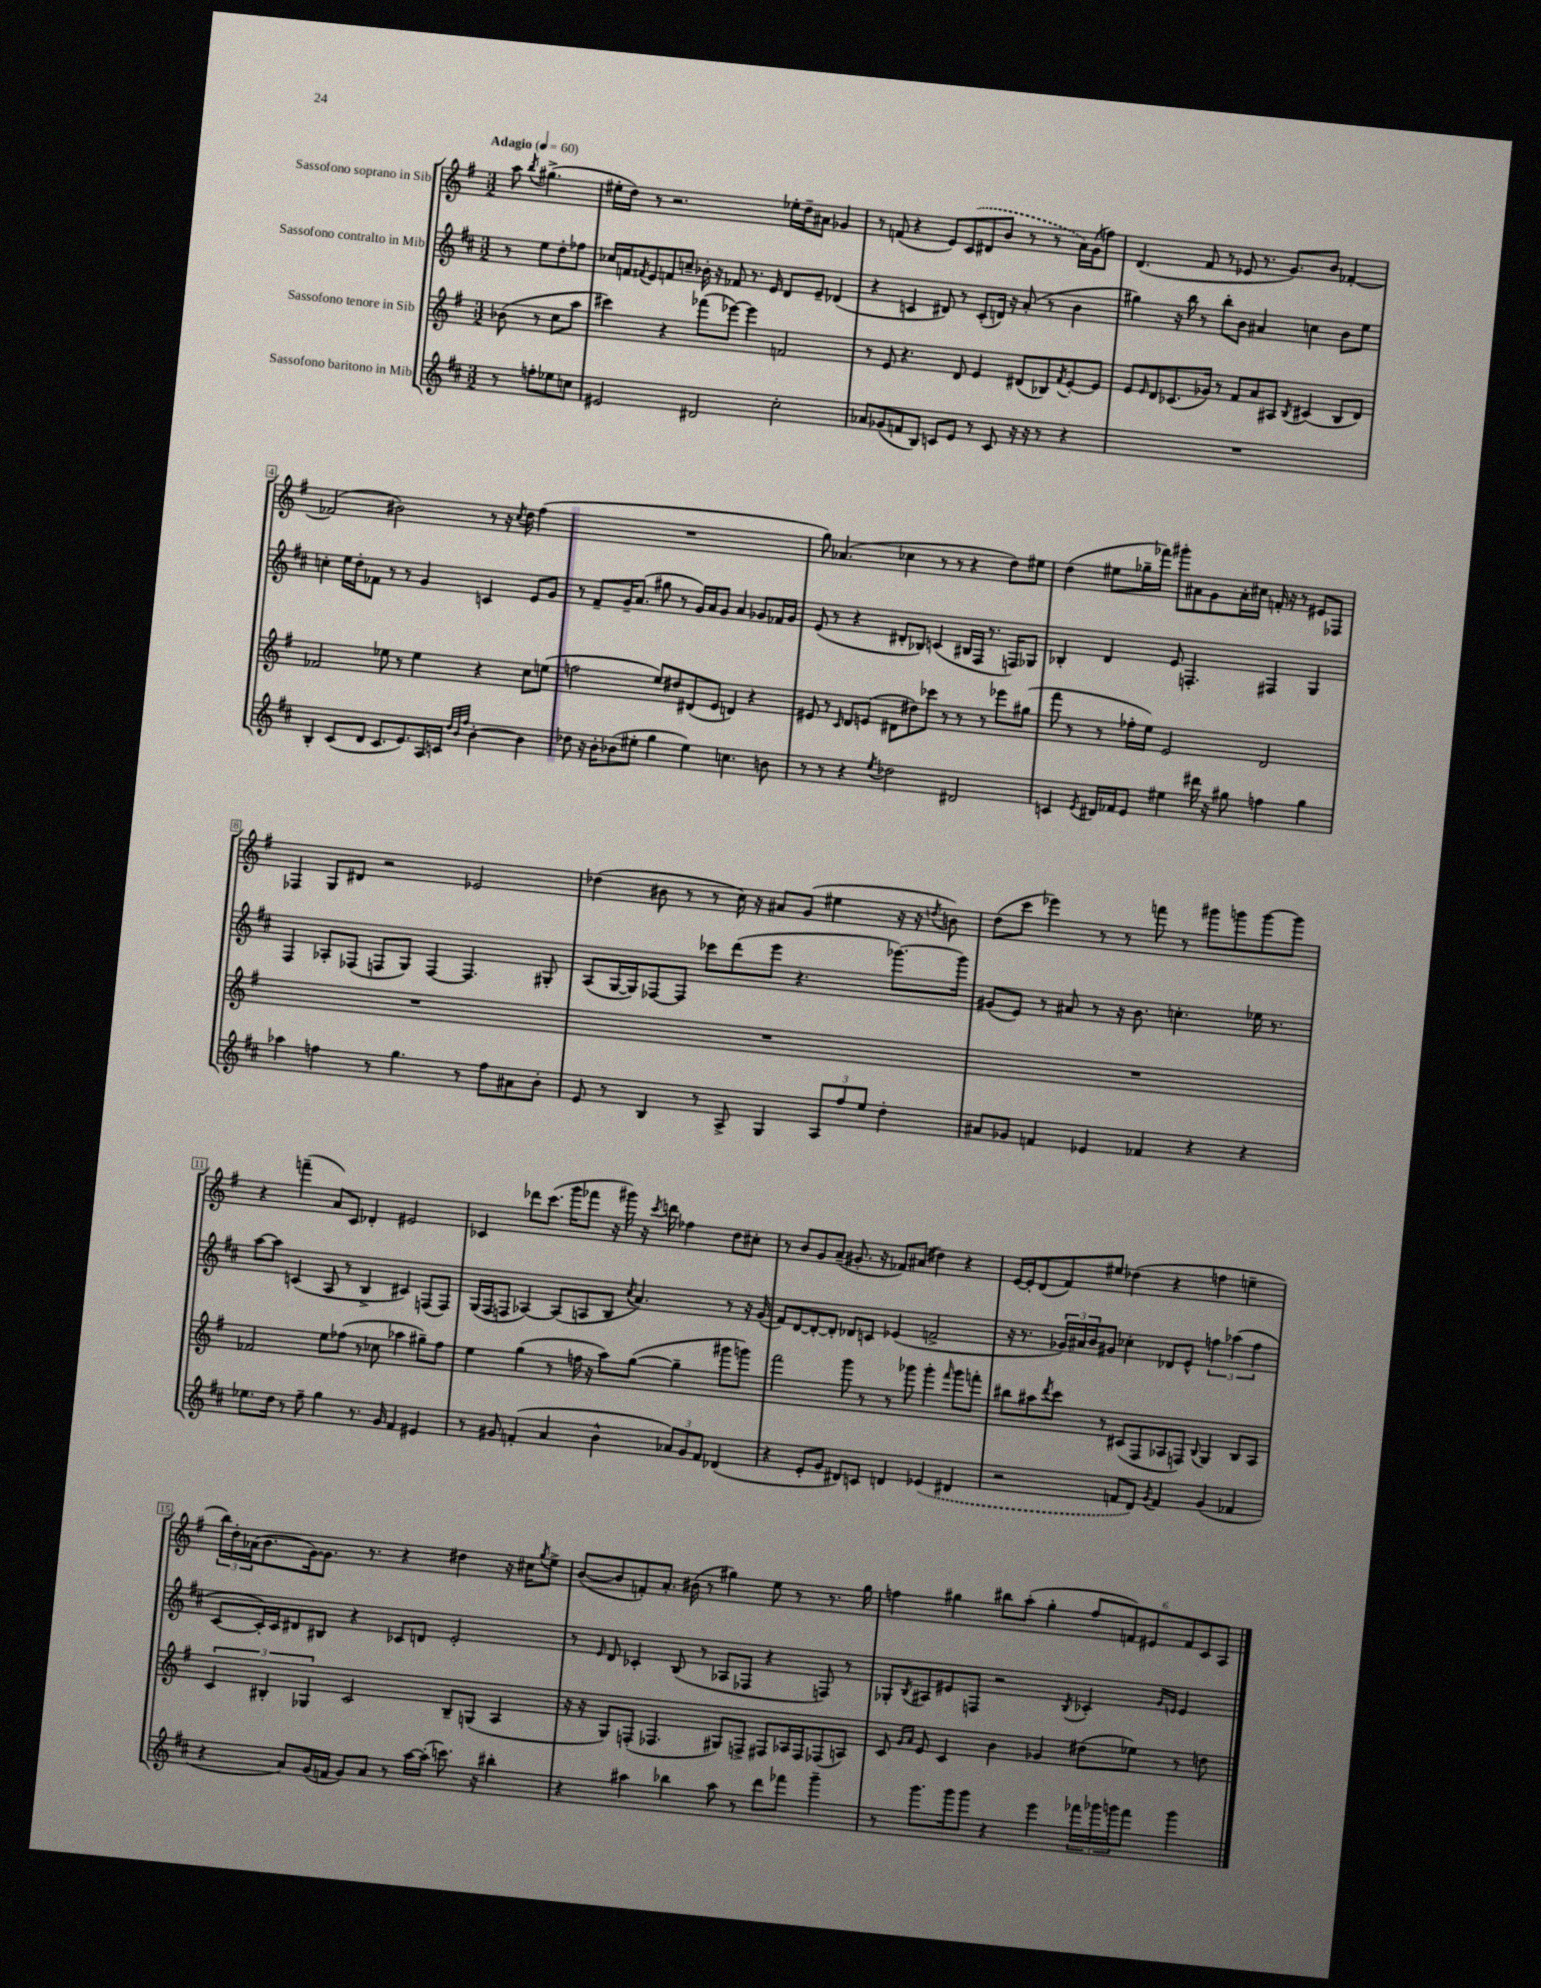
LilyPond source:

<<
\new StaffGroup <<
\new Staff = "s0" \with { instrumentName = "Sassofono soprano in Sib" } {
    \clef treble \key g \major \numericTimeSignature \time 3/2 \partial 2 \tempo "Adagio" 4 = 60
    a''8 \acciaccatura { b''8 } gis''4.->( |
    eis''16-. d''16) r8 r2. ees''16-. d''16-- ais'8 ges'4 |
    r8 f'8( r4 e'8) \once \slurDashed c'8( dis'8 b'8 r8 r8 a'16) g'16( f''8) |
    d'4.( fis'8 r8 ees'8 r8. g'8.) b'8 fes'4~-. |
    fes'2( bis'2) r8 r16 \acciaccatura { c''8 } d''16 fis''4( |
    R1. |
    g''8) aes'4.( ces''4 r8 r8 r4 d''8) eis''8 |
    d''4( eis''8 ges''16-- fes'''16) gis'''8-. ais'8 g'8 ais'16-. cis''16 f'16-. r16 r8 eis'8 fes8 |
    fes4 g8 dis'8 r2 ees'2 |
    des''4( bis'8 r8 r8 c''16) r16 ais'8 g'8( eis''4 r16 r16 \acciaccatura { d''8 } b'8) |
    d''8( c'''8 ees'''4) r8 r8 f'''8 r8 gis'''8 g'''8 g'''8~ g'''8 |
    r4 f'''4--( a'8) c'8 des'4-. eis'2 |
    ces'4 des'''8 c'''8.( g'''16 fes'''8 r16 gis'''16) r16 \acciaccatura { c'''8 } d'''16 fes''4 d''8 cis''8-. |
    r8 b'8 g'8 a'8--( gis'8.-. r16 fes'8) ais'8( dis''4) r4 |
    e'16~ e'16-. d'8( fis'8) eis''8 des''4( r4 f''4 e''4-- |
    \tuplet 3/2 { b''16) d''16-. aes'16( } b'8. g'16~) g'8. r8. r4 dis''4 r16 cis''16 \acciaccatura { g''8 } e''8-> |
    b'8~( b'8 f'8-.) a'8.-. bis'16( r8 gis''4) e''8 r8 r8. gis''16 |
    f''4 gis''4 bis''8 a''8-.( gis''4-. \tuplet 6/4 { f''8 f'8) eis'8 f'8 c'8 a8 } \bar "|." |
}
\new Staff = "s1" \with { instrumentName = "Sassofono contralto in Mib" } {
    \clef treble \key d \major \numericTimeSignature \time 3/2 \partial 2
    r8 e''8 d''8-. fes''8 |
    ces''16 f'16 \acciaccatura { fis'8 } e'8 f'8 c''8-- bes'16-. r16 fes'8 r8. e'16 d'8 e'8-- des'4( |
    r4 c'4 dis'8) r8 c'8-.( d'16) r16 a'8-.( r8 b'4 |
    gis''4) r16 b''16 r8 b''8-. b'8 ais'4 c''4 b'8 e''8 |
    c''4-. e''16 d''16-. fes'8 r8 r8 g'4 c'4 e'8 g'8 |
    r8 fis'8-- g'16-- a'8.( gis''8 r8 g'16) a'16 g'8 a'4 ges'8 fes'16 ges'16 |
    e'8( r8 r4 dis'8-. bes8) c'4( bis16 fis16 r8. f16) ges8 |
    bes4-. d'4 e'8 f4.-. fis4 g4 |
    fis4 aes8-. fes8( f8 g8) f4~ f4. gis8-. |
    a8( g16~ g16) fes8~ fes8 ces'''8 d'''8( e'''8 r4. ges'''8.~) ges'''16 |
    gis'8( e'8) r8 ais'8 r8 r16 b'8. c''4.-. ees''16 r8. |
    a''8~ a''8 c'4( a8 r8 b4-> cis'4) f8( f8) |
    g16( fis16 f8 aes4~) aes8( a8 b8 \acciaccatura { cis''8 } a'4.) r8 r16 g'16( |
    fis'8) d'8~ d'8~-. d'8-. des'8 c'8 ees'4( f'2-> |
    r16 r8. \tuplet 3/2 { ges'16) ais'16 b'16 } gis'8 ces''4-. des'8 e'8-^ \tuplet 3/2 { f''4 aes''4( f''4 } |
    cis'8~ cis'16-.) cis'16 dis'8 bis8 r4 ces'8 d'8 e'2-. |
    r8 \grace { e'16 } d'8 ces'4-. b8( r8 aes8 fes8 r4 f8) r8 |
    ges8-. \acciaccatura { b8 } ais8 eis'8 f8 r2 \acciaccatura { b8 } ces'4-. \grace { g'16 e'16 } e'4 \bar "|." |
}
\new Staff = "s2" \with { instrumentName = "Sassofono tenore in Sib" } {
    \clef treble \key g \major \numericTimeSignature \time 3/2 \partial 2
    bes'8( r8 c''8 a''8 |
    cis'''4) r4 fes'''8( ees'''8~) ees'''4 f'2 |
    r8 e'8 r4. d'8 e'4 dis'8( bes8) \acciaccatura { fis'8 } e'8~-. e'8 |
    e'8 \grace { e'16 } d'8 ces'8.( ges'16) r8 fis'8 a'8 ais8 \acciaccatura { b8 } cis'4( b8 d'8) |
    fes'2 ees''8 r8 ees''4 r4 c''8 e''8( |
    f''2 e''8) dis''8 dis'8( e'8 d'4) r4 |
    eis'8 r8 \grace { c'16 } d'8 e'8( dis'8 dis''8) ces'''8 r8 r8 r8 ees'''8 gis''8( |
    fis'''8 r8 r8 fes''16-. e''16) e'2 d'2 |
    R1. |
    R1. |
    R1. |
    fes'2 e''8 fes''8( r8 ces''8 aes''4 gis''8--) fes''8 |
    e''4 g''4( r8 f''16 r16 a''8) g''8~( g''4-- gis'''8 g'''8) |
    fis'''2 g'''8 r8 r8 ges'''8 ges'''4-. \grace { fis'''16 } ges'''8 f'''8-. |
    bis''8 ais''8 \acciaccatura { d'''8 } c'''8 r8 cis'8( fis8 aes8 f8) \appoggiatura { b8 } g4 b8 aes8 |
    \tuplet 3/2 { c'4 bis4-. ges4 } c'2 bis8-- g8( a4 |
    r16 r16 g8) f8-.( fes4. gis8) f8-> fis8 aes16 fis16 fes8( a8) |
    c'8 \grace { g'16 a'16 } e'8 c'4 b'4 ges'4 dis''8( ees''8) r8 d''8 \bar "|." |
}
\new Staff = "s3" \with { instrumentName = "Sassofono baritono in Mib" } {
    \clef treble \key d \major \numericTimeSignature \time 3/2 \partial 2
    r8 f''8-. ees''8 c''8 |
    eis'2 dis'2 cis''2-. |
    aes'8 ges'8( f'8 b8) c'8 e'8 r8 c'8 r16 r16 r8 r4 |
    R1. |
    b4-. cis'8( d'8 cis'8. e'8.) a16 c'16 \grace { d''32 b'32 fis''32 } b'4~-. b'4 |
    des''8 r16 b'16-. bes'8( eis''8-. g''4 eis''4) c''4. b'8 |
    r8 r8 r4 \acciaccatura { e''8 } des''2 dis'2 |
    c'4 \acciaccatura { e'8 } dis'16 fes'16 e'8 eis''4 dis'''16 r16 gis''8 f''4 gis''4 |
    aes''4 f''4 r8 g''4. r8 f''8 ais'8 b'8-. |
    e'8 r8 b4 r8 a8-> g4 \tuplet 3/2 { a8 fis''8 e''8 } d''4-. |
    ais'8 ges'8 f'4 ees'4 fes'4 r4 r4 |
    ees''8. d''16 r8 fis''8-- g''4 r8. g'16 fis'4 eis'4 |
    r8 gis'8 f'4-.( a'4 b'4-^ \tuplet 3/2 { aes'8) gis'8 f'8 } des'4( |
    r4 e'8-. g'8 dis'8) c'8 d'4 \once \slurDashed ees'4( dis'4 |
    r2 f'8 d'8) \acciaccatura { g'8 } f'4 g'4( fes'4 |
    r4 a'8) g'16( f'16 g'8) a'8 r8 a''16~ a''16-.( c'''8.) r16 bis''4-. |
    r4 ais''4 bes''4 ais''8 r8 d'''8 fes'''8 g'''4-- |
    r8 g'''8. g'''16 g'''8 r4 e'''4 \tuplet 3/2 { fes'''16 ges'''16 g'''16 } fes'''8 g'''4 \bar "|." |
}
>>
>>
\layout { \context { \Score \override BarNumber.stencil = #(make-stencil-boxer 0.1 0.3 ly:text-interface::print) } }
